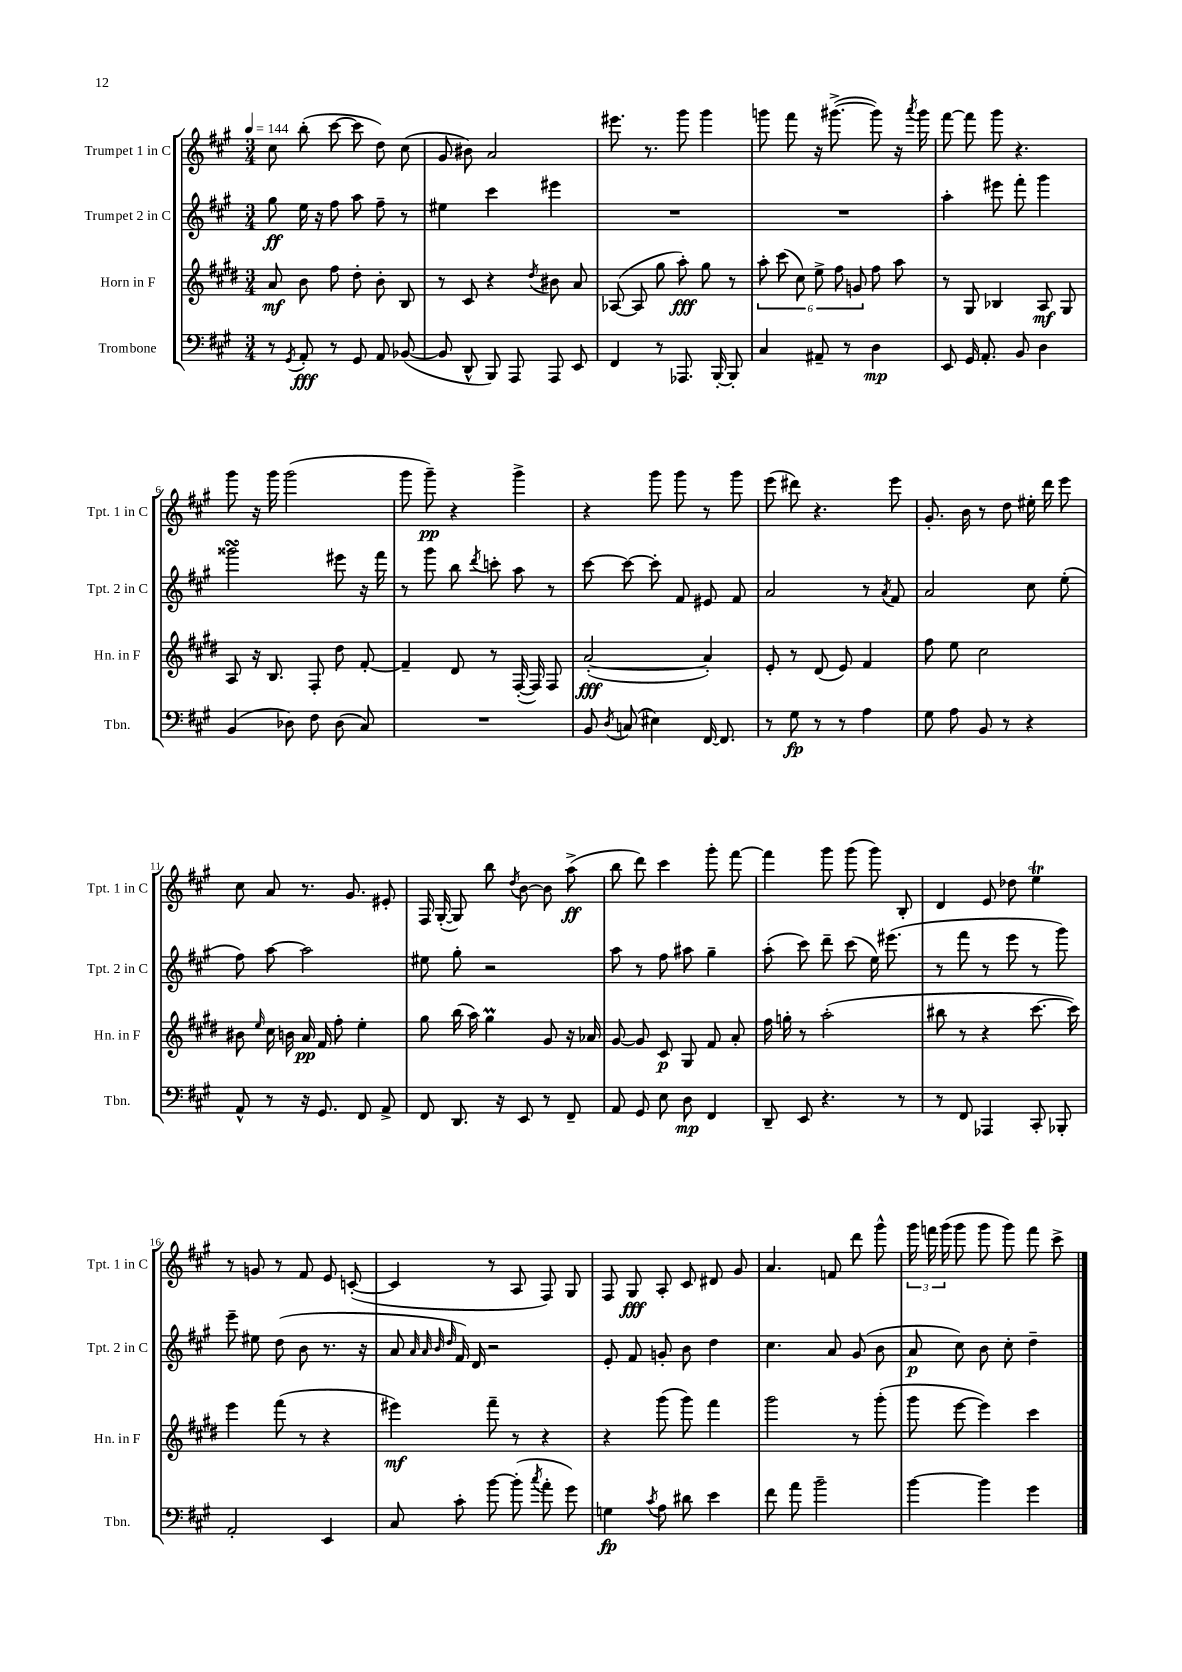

**kern	**dynam	**kern	**dynam	**kern	**dynam	**kern	**dynam
*part4	*part4	*part3	*part3	*part2	*part2	*part1	*part1
*staff4	*staff4	*staff3	*staff3	*staff2	*staff2	*staff1	*staff1
*I"Trombone	*	*I"Horn in F	*	*I"Trumpet 2 in C	*	*I"Trumpet 1 in C	*
*I'Tbn.	*	*I'Hn. in F	*	*I'Tpt. 2 in C	*	*I'Tpt. 1 in C	*
*clefF4	*	*clefG2	*	*clefG2	*	*clefG2	*
*k[f#c#g#]	*	*k[f#c#g#d#]	*	*k[f#c#g#]	*	*k[f#c#g#]	*
*M3/4	*	*M3/4	*	*M3/4	*	*M3/4	*
*MM144	*	*MM144	*	*MM144	*	*MM144	*
=1	=1	=1	=1	=1	=1	=1	=1
8r	.	8a/	mf	8gg#\	ff	8cc#\	.
8qGG#/	.	.	.	.	.	.	.
8AA'/	fff	8b\	.	16ee\	.	(8bb'\	.
.	.	.	.	16r	.	.	.
8r	.	8ff#\	.	8ff#\	.	[8ccc#\	.
8GG#/	.	8dd#'\	.	8aa\	.	8ccc#\]	.
8AA/	.	8b'\	.	8ff#~\	.	8dd\)	.
([8BB-X/	.	8B/	.	8r	.	(8cc#\	.
=2	=2	=2	=2	=2	=2	=2	=2
8BB-/]	.	8r	.	4ee#X\	.	8g#/	.
8DD^^/	.	8c#/	.	.	.	8b#X\)	.
8BBB/)	.	4r	.	4ccc#\	.	2a/	.
8AAA/	.	.	.	.	.	.	.
.	.	8qdd#/	.	.	.	.	.
8AAA/	.	8b#X\	.	4eee#X\	.	.	.
8EE/	.	8a/	.	.	.	.	.
=3	=3	=3	=3	=3	=3	=3	=3
4FF#/	.	([8A-X/	.	2.r	.	8.eee#X\	.
.	.	8A-/]	.	.	.	.	.
.	.	.	.	.	.	8.r	.
8r	.	8gg#\	.	.	.	.	.
8.AAA-X/	.	8aa'\)	fff	.	.	8ggg#\	.
.	.	8gg#\	.	.	.	4ggg#\	.
[16BBB'/	.	.	.	.	.	.	.
8BBB'/]	.	8r	.	.	.	.	.
=4	=4	=4	=4	=4	=4	=4	=4
4C#/	.	12aa'\	.	2.r	.	8gggn\	.
.	.	(12ccc#\	.	.	.	.	.
.	.	.	.	.	.	8fff#\	.
.	.	12cc#\)	.	.	.	.	.
8AA#X~/	.	12ee^\	.	.	.	16r	.
.	.	.	.	.	.	([8.ggg#X^\	.
.	.	12ff#\	.	.	.	.	.
8r	.	.	.	.	.	.	.
.	.	12gn/	.	.	.	.	.
4D\	mp	8ff#\	.	.	.	8ggg#\])	.
.	.	8aa\	.	.	.	16r	.
.	.	.	.	.	.	8qaaa/	.
.	.	.	.	.	.	16ggg#\	.
=5	=5	=5	=5	=5	=5	=5	=5
8EE/	.	8r	.	4aa'\	.	[8fff#\	.
16GG#/	.	8G#/	.	.	.	8fff#\]	.
8.AA'/	.	.	.	.	.	.	.
.	.	4B-X/	.	8eee#X\	.	8ggg#\	.
8BB/	.	.	.	8fff#'\	.	4.r	.
4D\	.	8A/	mf	4ggg#\	.	.	.
.	.	8G#/	.	.	.	.	.
!!LO:LB:g=z
=6	=6	=6	=6	=6	=6	=6	=6
(4BB/	.	8A/	.	2ggg##XsSsS\	.	8ggg#\	.
.	.	16r	.	.	.	16r	.
.	.	8.B/	.	.	.	16ggg#\	.
8D-X\)	.	.	.	.	.	(2ggg#\	.
8F#\	.	8F#'/	.	.	.	.	.
(8D-\	.	8dd#\	.	8eee#X\	.	.	.
8C#/)	.	[8f#'/	.	16r	.	.	.
.	.	.	.	16fff#\	.	.	.
=7	=7	=7	=7	=7	=7	=7	=7
2.r	.	4f#~/]	.	8r	.	8ggg#\	.
.	.	.	.	8ggg#\	.	8ggg#~\)	pp
.	.	8d#/	.	8bb\	.	4r	.
.	.	.	.	8qddd/	.	.	.
.	.	8r	.	8cccn'\	.	.	.
.	.	([16F#'/	.	8aa\	.	4ggg#^\	.
.	.	16F#/])	.	.	.	.	.
.	.	8F#/	.	8r	.	.	.
=8	=8	=8	=8	=8	=8	=8	=8
8BB/	.	([2a'/	fff	[8ccc#\	.	4r	.
8qD/	.	.	.	.	.	.	.
(8Cn/	.	.	.	8ccc#\_	.	.	.
4E#X\)	.	.	.	8ccc#'\]	.	8ggg#\	.
.	.	.	.	8f#/	.	8ggg#\	.
[16FF#/	.	4a'/])	.	8e#X/	.	8r	.
8.FF#/]	.	.	.	.	.	.	.
.	.	.	.	8f#/	.	8ggg#\	.
=9	=9	=9	=9	=9	=9	=9	=9
8r	.	8e'/	.	2a/	.	(8eee\	.
8G#\	fp	8r	.	.	.	8ddd#X\)	.
8r	.	(8d#/	.	.	.	4.r	.
8r	.	8e/)	.	.	.	.	.
4A\	.	4f#/	.	8r	.	.	.
.	.	.	.	8qa/	.	.	.
.	.	.	.	8f#/	.	8eee\	.
=10	=10	=10	=10	=10	=10	=10	=10
8G#\	.	8ff#\	.	2a/	.	8.g#'/	.
8A\	.	8ee\	.	.	.	.	.
.	.	.	.	.	.	16b\	.
8BB/	.	2cc#\	.	.	.	8r	.
8r	.	.	.	.	.	8dd\	.
4r	.	.	.	8cc#\	.	16ee#X'\	.
.	.	.	.	.	.	16ddd\	.
.	.	.	.	(8ee'\	.	8eee\	.
!!LO:LB:g=z
=11	=11	=11	=11	=11	=11	=11	=11
8AA^^/	.	8b#X\	.	8ff#\)	.	8cc#\	.
.	.	16qqee/	.	.	.	.	.
8r	.	16cc#\	.	[8aa\	.	8a/	.
.	.	16bn\	.	.	.	.	.
16r	.	16a/	pp	2aa\]	.	8.r	.
8.GG#/	.	16f#/	.	.	.	.	.
.	.	8ff#'\	.	.	.	.	.
.	.	.	.	.	.	8.g#/	.
8FF#/	.	4ee'\	.	.	.	.	.
8AA^/	.	.	.	.	.	8e#X'/	.
=12	=12	=12	=12	=12	=12	=12	=12
8FF#/	.	8gg#\	.	8ee#X\	.	16F#/	.
.	.	.	.	.	.	([16G#'/	.
8.DD/	.	(16bb\	.	8gg#'\	.	8G#/])	.
.	.	16aa\)	.	.	.	.	.
.	.	4gg#m\	.	2r	.	8bb\	.
16r	.	.	.	.	.	.	.
.	.	.	.	.	.	8qdd/	.
8EE/	.	.	.	.	.	[8b\	.
8r	.	8g#/	.	.	.	8b\]	.
8FF#~/	.	16r	.	.	.	(8aa^\	ff
.	.	16a-X/	.	.	.	.	.
=13	=13	=13	=13	=13	=13	=13	=13
8AA/	.	[8g#/	.	8aa\	.	8bb\	.
8GG#/	.	8g#/]	.	8r	.	8ddd\)	.
8E\	.	8c#/	p	8ff#\	.	4ccc#\	.
8D\	mp	8G#/	.	8aa#X\	.	.	.
4FF#/	.	8f#/	.	4gg#~\	.	8ggg#'\	.
.	.	8a'/	.	.	.	[8fff#\	.
=14	=14	=14	=14	=14	=14	=14	=14
8DD~/	.	16ff#\	.	(8aa'\	.	4fff#\]	.
.	.	16ggn'\	.	.	.	.	.
8EE/	.	8r	.	8ccc#\)	.	.	.
4.r	.	(2aa'\	.	8ddd~\	.	8ggg#\	.
.	.	.	.	(8ccc#\	.	(8ggg#\	.
.	.	.	.	16ee\)	.	8ggg#\)	.
.	.	.	.	(8.eee#X\	.	.	.
8r	.	.	.	.	.	8B'/	.
=15	=15	=15	=15	=15	=15	=15	=15
8r	.	8bb#X\	.	8r	.	4d/	.
8FF#/	.	8r	.	8fff#\	.	.	.
4AAA-X/	.	4r	.	8r	.	8e/	.
.	.	.	.	8eee\	.	8dd-X\	.
8CC#'/	.	[8.ccc#\	.	8r	.	4eeT\	.
8BBB-X'/	.	.	.	8ggg#\)	.	.	.
.	.	16ccc#\])	.	.	.	.	.
!!LO:LB:g=z
=16	=16	=16	=16	=16	=16	=16	=16
2AA'/	.	4eee\	.	8eee~\	.	8r	.
.	.	.	.	8ee#X\	.	8gn/	.
.	.	(8fff#\	.	(8dd\	.	8r	.
.	.	8r	.	8b\	.	8f#/	.
4EE/	.	4r	.	8.r	.	8e/	.
.	.	.	.	.	.	([8cn'/	.
.	.	.	.	16r	.	.	.
=17	=17	=17	=17	=17	=17	=17	=17
8C#/	.	4eee#X\)	mf	8a/	.	4c/]	.
.	.	.	.	32qqa/	.	.	.
.	.	.	.	32qqa/	.	.	.
.	.	.	.	32qqb/	.	.	.
.	.	.	.	32qqdd/	.	.	.
8c#'\	.	.	.	16f#/)	.	.	.
.	.	.	.	16d/	.	.	.
[8b\	.	8fff#~\	.	2r	.	8r	.
(8b'\]	.	8r	.	.	.	8A/	.
8qcc#/	.	.	.	.	.	.	.
8a'\	.	4r	.	.	.	8F#/)	.
8g#\)	.	.	.	.	.	8G#/	.
=18	=18	=18	=18	=18	=18	=18	=18
4Gn\	fp	4r	.	8e'/	.	8F#/	.
.	.	.	.	8f#/	.	8G#/	fff
8qc#/	.	.	.	.	.	.	.
8A\	.	(8ggg#\	.	8gn'/	.	8A'/	.
8d#X\	.	8ggg#\)	.	8b\	.	8c#/	.
4e\	.	4fff#\	.	4dd\	.	8d#X/	.
.	.	.	.	.	.	8g#/	.
=19	=19	=19	=19	=19	=19	=19	=19
8f#\	.	2ggg#\	.	4.cc#\	.	4.a/	.
8a\	.	.	.	.	.	.	.
2b~\	.	.	.	.	.	.	.
.	.	.	.	8a/	.	8fn/	.
.	.	8r	.	(8g#/	.	8ddd\	.
.	.	(8ggg#'\	.	8b\	.	8ggg#^^\	.
=20	=20	=20	=20	=20	=20	=20	=20
[4b\	.	8ggg#\	.	8a/	p	24ggg#\	.
.	.	.	.	.	.	24fffn\	.
.	.	.	.	.	.	(24ggg#\	.
.	.	[8eee\	.	8cc#\)	.	8ggg#\	.
4b\]	.	4eee\])	.	8b\	.	8ggg#\	.
.	.	.	.	8cc#'\	.	8ggg#\)	.
4g#\	.	4ccc#\	.	4dd~\	.	8fff\	.
.	.	.	.	.	.	8ccc#^\	.
==	==	==	==	==	==	==	==
*-	*-	*-	*-	*-	*-	*-	*-
